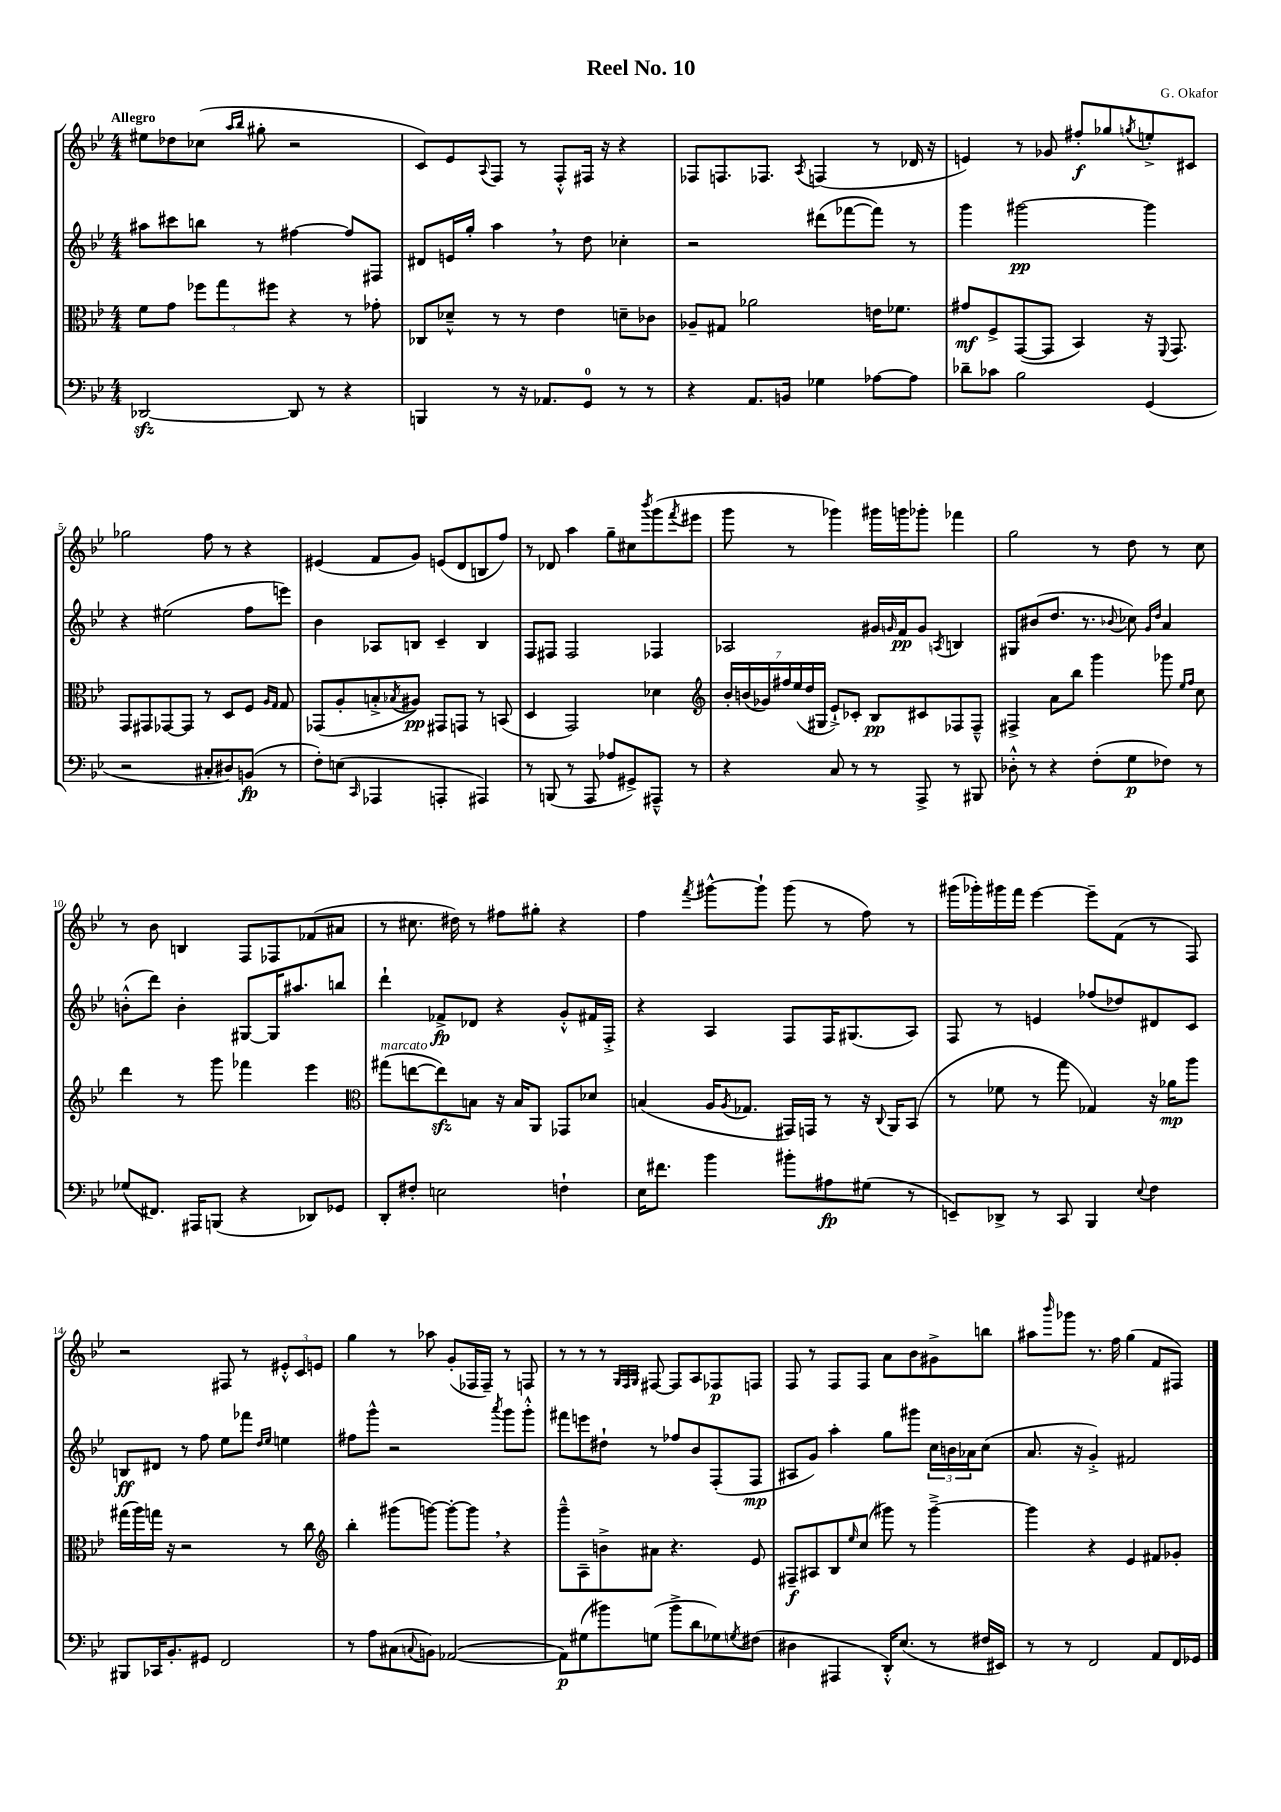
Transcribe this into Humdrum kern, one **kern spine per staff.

**kern	**kern	**kern	**kern
*staff4	*staff3	*staff2	*staff1
*clefF4	*clefC3	*clefG2	*clefG2
*k[b-e-]	*k[b-e-]	*k[b-e-]	*k[b-e-]
*M4/4	*M4/4	*M4/4	*M4/4
[2DD-	8f	8aa#	8ee#
.	8g	8ccc#	8dd-
.	12ff-	8bb	(8cc-
.	12gg	.	.
.	.	.	16qqaa
.	.	.	16qqbb-
.	.	8r	8gg#'
.	12ff#	.	.
8DD-]	4r	[4ff#	2r
8r	.	.	.
4r	8r	8ff#]	.
.	8g-'	8F#	.
=	=	=	=
4BBB	8C-	8d#	8c)
.	8d-~^^	16e	8e-
.	.	16gg'	.
.	.	.	8qqA
8r	8r	4aa	8F
16r	8r	.	8r
8.AA-	.	.	.
.	4e-	8r	8F'^^
8GG	.	8dd	16F#
.	.	.	16r
8r	8d~	4cc-'	4r
8r	8c-	.	.
=	=	=	=
4r	8A-~	2r	8F-
.	8G#	.	8.F
8.AA	2a-	.	.
.	.	.	8.F-
16BB	.	.	.
.	.	.	8qA
4G-	.	(8ddd#	(4F
.	.	[8fff-	.
[8A-	16e	8fff-])	8r
.	8.f-	.	.
8A-]	.	8r	16d-
.	.	.	16r
=	=	=	=
8d-~	8g#	4ggg	4e)
8c-	8F^	.	.
2B-	([8GG	[2ggg#	8r
.	8GG]	.	8g-
.	4BB-)	.	8ff#'
.	.	.	8gg-
.	.	.	8qgg
(4GG	16r	4ggg#]	8ee'^
.	8qqFF	.	.
.	8.GG	.	.
.	.	.	8c#
=	=	=	=
2r	8GG	4r	2gg-
.	8GG#	.	.
.	[8GG-	(2ee#	.
.	8GG-]	.	.
8C#'	8r	.	8ff
8D#)	8D	.	8r
(8BB	8F	8ff	4r
.	16qqA	.	.
.	16qqG	.	.
8r	8G	8eee)	.
=	=	=	=
8F')	(8GG-	4b-	(4e#
(8E	8A'	.	.
16qqCC	.	.	.
4AAA-	8B'^	8A-	8f
.	8qB-	.	.
.	8A#)	8B	8g)
4AAA'	8GG#	4c~	(8e
.	8GG	.	8d
4AAA#)	8r	4B	8B
.	(8BB	.	8ff)
=	=	=	=
8r	4D	8F	8r
(8BBB	.	8F#	8d-
8r	2GG)	2F#	4aa
8AAA	.	.	.
8A-	.	.	8gg~
8GG#^)	.	.	8cc#
.	.	.	8qbbb-
8AAA#~^^	4d-	4F-	(8ggg
.	.	.	8qfff
8r	.	.	8eee#
=	=	=	=
*	*clefG2	*	*
4r	28b-'	2A-	8ggg
.	(28b	.	.
.	28g-)	.	.
.	28ff#	.	.
.	.	.	8r
.	(28ee-	.	.
.	28dd	.	.
.	28G#	.	.
8C	8e-`^)	.	4ggg-)
8r	8c-'	.	.
8r	8B-	16g#	16ggg#
.	.	16qqg	.
.	.	16f	16ggg
8AAA^	8c#	8g	8ggg-'
.	.	8qA	.
8r	8F-	4B	4fff-
8BBB#	8F-~^^	.	.
=	=	=	=
8D-'^^	4F#^	8G#	2gg
8r	.	(8b#	.
4r	8a	8.dd	.
.	8bb-	.	.
.	.	8.r	.
(8F'	4ggg	.	8r
.	.	8qqb-	.
8G	.	8cc-)	8dd
.	.	16qqg	.
.	.	16qqdd	.
8F-)	8ggg-	4a	8r
.	16qqee-	.	.
.	16qqff	.	.
8r	8cc	.	8cc
=	=	=	=
(8G-	4ddd	(8b'^^	8r
8.FF#)	.	8ddd)	8b-
.	8r	4b'	4B
16AAA#	.	.	.
(8BBB	8ggg	.	.
4r	4fff-	[8G#	8F
.	.	16G#]	8F-
.	.	8.aa#	.
8DD-)	4eee-	.	(8f-
8GG-	.	8bb	8a#
=	=	=	=
*	*clefC3	*	*
8DD'	(8gg#	4ddd`	8r
8F#'	[8ee	.	8.cc#
2E	8ee])	8f-^	.
.	.	.	16dd#)
.	8B	8d-	8r
.	16r	4r	8ff#
.	16B	.	.
.	8AA	.	8gg#'
4F`	8GG-	8g'^^	4r
.	8d-	16f#	.
.	.	16F'^	.
=	=	=	=
16E-	(4B	4r	4ff
8.f#	.	.	.
.	.	.	8qfff
4b-	16A	4A	[8ggg#^^
.	8qA	.	.
.	8.G-	.	.
.	.	.	8ggg#`]
8b#'	16GG#)	8F	(8ggg#
.	16GG	.	.
8A#	8r	16F	8r
.	.	(8.G#	.
(8G#	16r	.	8ff)
.	8qqC	.	.
.	16AA	.	.
8r	(8BB-	8A)	8r
=	=	=	=
8EE~)	8r	8F	(16ggg#
.	.	.	16ggg-')
8DD-^	8f-	8r	16ggg#
.	.	.	16fff
8r	8r	4e	[4eee-
8CC	8gg	.	.
4BBB-	4G-)	(8ff-	8eee-~]
.	.	8dd-)	(8f
8qqE-	.	.	.
4F	16r	8d#	8r
.	16a-	.	.
.	8aa	8c	8F)
=	=	=	=
8BBB#	(16gg#	8B	2r
.	16aa)	.	.
16CC-	16gg	8d#	.
8.BB-'	16r	.	.
.	2r	8r	.
8GG#	.	8ff	.
2FF	.	8ee-	8F#
.	.	8fff-	8r
.	.	16qqdd	.
.	.	16qqee-	.
.	8r	4ee	12e#'^^
.	.	.	12c
.	8cc	.	.
.	.	.	12e
=	=	=	=
*	*clefG2	*	*
8r	4bb-'	8ff#	4gg
8A	.	8ggg^^	.
(8C#	(8ggg#	2r	8r
8qqC	.	.	.
8BB)	[8ggg)	.	8aa-
([2AA-	8ggg'_	.	(8g'
.	8ggg]	.	16F-
.	.	.	16F-~)
.	.	8qaaa	.
.	4r	8ggg	8r
.	.	8ggg'^^	8F
=	=	=	=
8AA-])	8ggg~^^	8fff#	8r
(8G#	8A~	8eee	8r
8b#)	8b^	8dd#`	8r
.	.	.	32qqG
.	.	.	32qqF
.	.	.	32qqG
(8G	8a#	8r	[8F#
8b#^	4.r	8ff-	8F#]
8d	.	8b-	8A
8G-)	.	(8F'	8F-
8qG	.	.	.
(8F#	8e-	8F	8F
=	=	=	=
4D#	8F#~	8A#	8F
.	8A#	8g)	8r
4AAA#	8B-	4aa'	8F
.	16qqee-	.	.
.	(8cc	.	8F
16DD'^^)	8ggg#)	8gg	8a
(8.E-	.	.	.
.	8r	8ggg#	8b-
8r	[4ggg#~^	24cc	8g#^
.	.	24b	.
.	.	24a-	.
16F#	.	(8cc	8bb
16EE#)	.	.	.
=	=	=	=
8r	4ggg#]	8.a	8aa#
.	.	.	16qqbbb-
8r	.	.	8ggg-
.	.	16r	.
2FF	4r	4g'^)	8.r
.	.	.	16ff
.	4e-	2f#	(4gg
8AA	8f#	.	8f
16FF	8g-'	.	8F#)
16GG-	.	.	.
==	==	==	==
*-	*-	*-	*-
